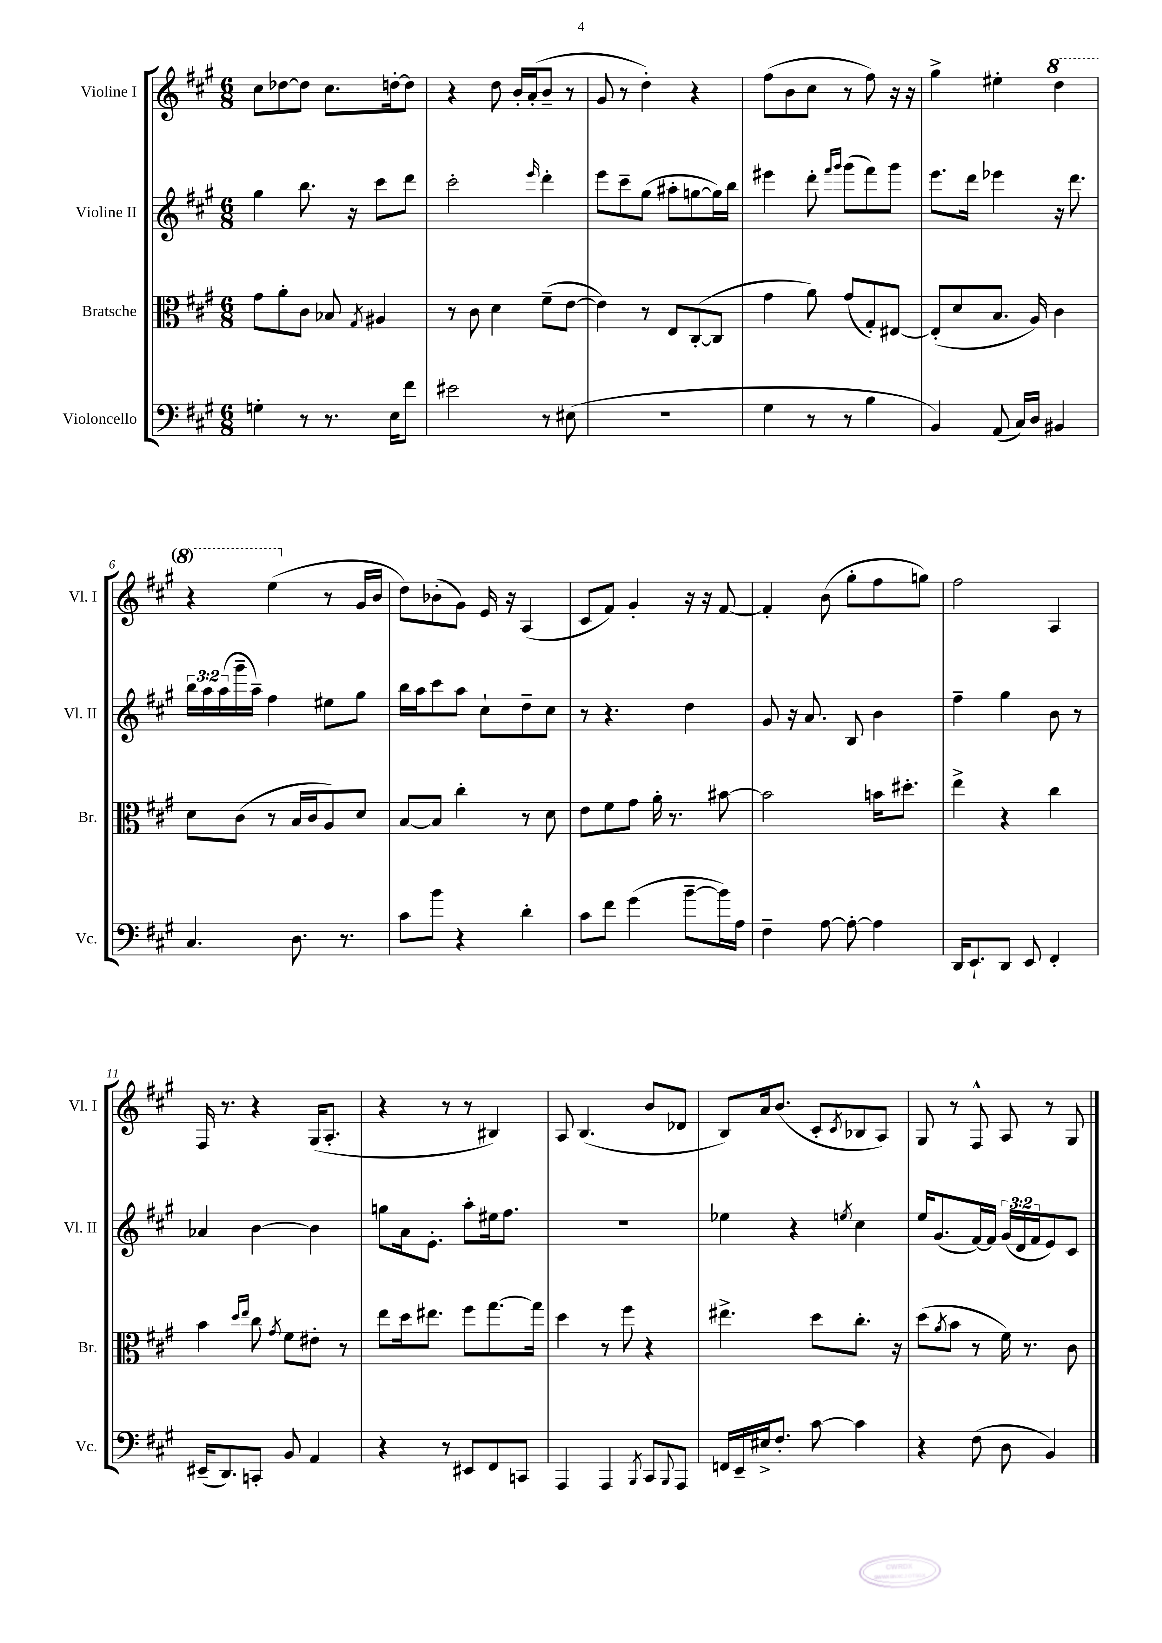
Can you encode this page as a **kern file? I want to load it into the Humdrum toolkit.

**kern	**kern	**kern	**kern
*staff4	*staff3	*staff2	*staff1
*clefF4	*clefC3	*clefG2	*clefG2
*k[f#c#g#]	*k[f#c#g#]	*k[f#c#g#]	*k[f#c#g#]
*M6/8	*M6/8	*M6/8	*M6/8
4G'\	8g#\L	4gg#\	8cc#\L
.	8a'\	.	[8dd-\
8r	8c#\J	8.bb\	8dd-\]J
8.r	8B-/	.	8.cc#\L
.	.	16r	.
.	8qG#/	.	.
.	4A#/	8ccc#\L	.
16E\LK	.	.	[16dd'\k
8f#\J	.	8ddd\J	8dd\]J
=	=	=	=
2e#\	8r	2ccc#'\	4r
.	8c#\	.	.
.	4d\	.	8dd\
.	.	.	16b'/LL
.	.	.	(16a'/J
.	.	16qqeee/	.
8r	(8f#~\L	4ddd'\	8b~/J
(8E#\	[8e\J	.	8r
=	=	=	=
2.r	4e\])	8eee\L	8g#/
.	.	8ccc#~\	8r
.	8r	(8gg#\J	4dd'\)
.	8E/L	8aa#'\L	.
.	([8C#'/	[8gg\	4r
.	8C#/]J	16gg\]L)	.
.	.	16bb\JJ	.
=	=	=	=
4G#\	4g#\	4eee#\	(8ff#\L
.	.	.	8b\
8r	8a\)	8ddd'\	8cc#\J
.	.	16qqfff#/LL	.
.	.	16qqggg#/JJ	.
8r	(8g#/L	(8ggg#\L	8r
4B\	8G#'/)	8fff#\)	8ff#\)
.	[8E#/J	8ggg#\J	16r
.	.	.	16r
=	=	=	=
4BB/)	(8E#'/]L	8.eee\L	4gg#^\
.	8d/	.	.
.	.	16ddd\Jk	.
(8AA/	8.B/J	4eee-\	4ee#'\
16C#/LL)	.	.	.
16D/JJ	16A/)	.	.
4BB#/	4c#\	16r	4ddd\
.	.	8.ddd\	.
=	=	=	=
4.C#/	8d\L	24bb\LL	4r
.	.	24aa\	.
.	.	(24aa\	.
.	(8c#\J	16ggg#~\	.
.	.	16aa~\JJ)	.
.	8r	4ff#\	(4eee\
8.D\	16B/LL	.	.
.	16c#/J	.	.
.	8A/)	8ee#\L	8r
8.r	.	.	.
.	8d/J	8gg#\J	16g#/LL
.	.	.	16b/JJ
=	=	=	=
8c#\L	[8B/L	16bb\LL	8dd\L)
.	.	16aa\J	.
8b\J	8B/]J	8ccc#\	(8b-'\
4r	4cc#'\	8aa\J	8g#\J)
.	.	8cc#`\L	16e/
.	.	.	16r
4d'\	8r	8dd~\	(4A/
.	8d\	8cc#\J	.
=	=	=	=
8c#\L	8e\L	8r	8c#/L
8f#\J	8f#\	4.r	8f#/J)
(4g#\	8g#\J	.	4g#'/
.	16a'\	.	.
.	8.r	.	.
[8b~\L	.	4dd\	16r
.	.	.	16r
16b\]L)	[8b#\	.	[8f#/
16A\JJ	.	.	.
=	=	=	=
4F#~\	2b#\]	8g#/	4f#'/]
.	.	16r	.
.	.	8.a/	.
[8A\	.	.	(8b\
8A'\_	.	8B/	8gg#'\L
4A\]	16b\LK	4b\	8ff#\
.	8.dd#'\J	.	.
.	.	.	8gg\J)
=	=	=	=
16DD/LK	4ee^\	4ff#~\	2ff#\
8.EE`/	.	.	.
8DD/J	4r	4gg#\	.
8EE/	.	.	.
4FF#'/	4cc#\	8b\	4A/
.	.	8r	.
=	=	=	=
(16EE#~/LK	4b\	4a-/	16F#/
8.DD/)	.	.	8.r
.	16qqdd/LL	.	.
.	16qqee/JJ	.	.
8CC'/J	8cc#\	[4b\	4r
.	8qg#/	.	.
8BB/	8f#\L	.	.
4AA/	8e#'\J	4b\]	(16G#/LK
.	.	.	8.A'/J
.	8r	.	.
=	=	=	=
4r	8ee\L	8gg\L	4r
.	16dd\k	16a\k	.
.	8.ee#\J	8.e'\J	.
8r	.	.	8r
8EE#/L	8ff#\L	8aa'\L	8r
8FF#/	[8.gg#\	16ee#\k	4B#/)
.	.	8.ff#\J	.
8CC/J	.	.	.
.	16gg#\]Jk	.	.
=	=	=	=
4AAA/	4dd\	2.r	8A/
.	.	.	(4.B/
4AAA/	8r	.	.
.	8ff#\	.	.
8qBBB/	.	.	.
8CC#/L	4r	.	8b/L
8qqBBB/	.	.	.
8AAA/J	.	.	8d-/J
=	=	=	=
16FF/LL	4.ee#^\	4ee-\	8B/L)
16EE~/	.	.	.
16E#^/J	.	.	16a/k
8.F#'/J	.	.	(8.b/J
.	.	4r	.
[8c#\	8dd\L	.	8c#'/L
.	.	8qee/	8qc#/
4c#\]	8.cc#'\J	4cc#\	8B-/
.	.	.	8A/J)
.	16r	.	.
=	=	=	=
4r	(8dd\L	16ee/LK	8G#/
.	.	(8.g#/	.
.	8qa/	.	.
.	8b\J	.	8r
(8F#\	8r	[16f#/L)	8F#^^/
.	.	16f#/]JJ	.
8D\	16f#\)	(24g#/LL	8A/
.	.	24d/	.
.	8.r	.	.
.	.	24f#/J	.
4BB/)	.	8e/)	8r
.	8c#\	8c#/J	8G#/
==	==	==	==
*-	*-	*-	*-
